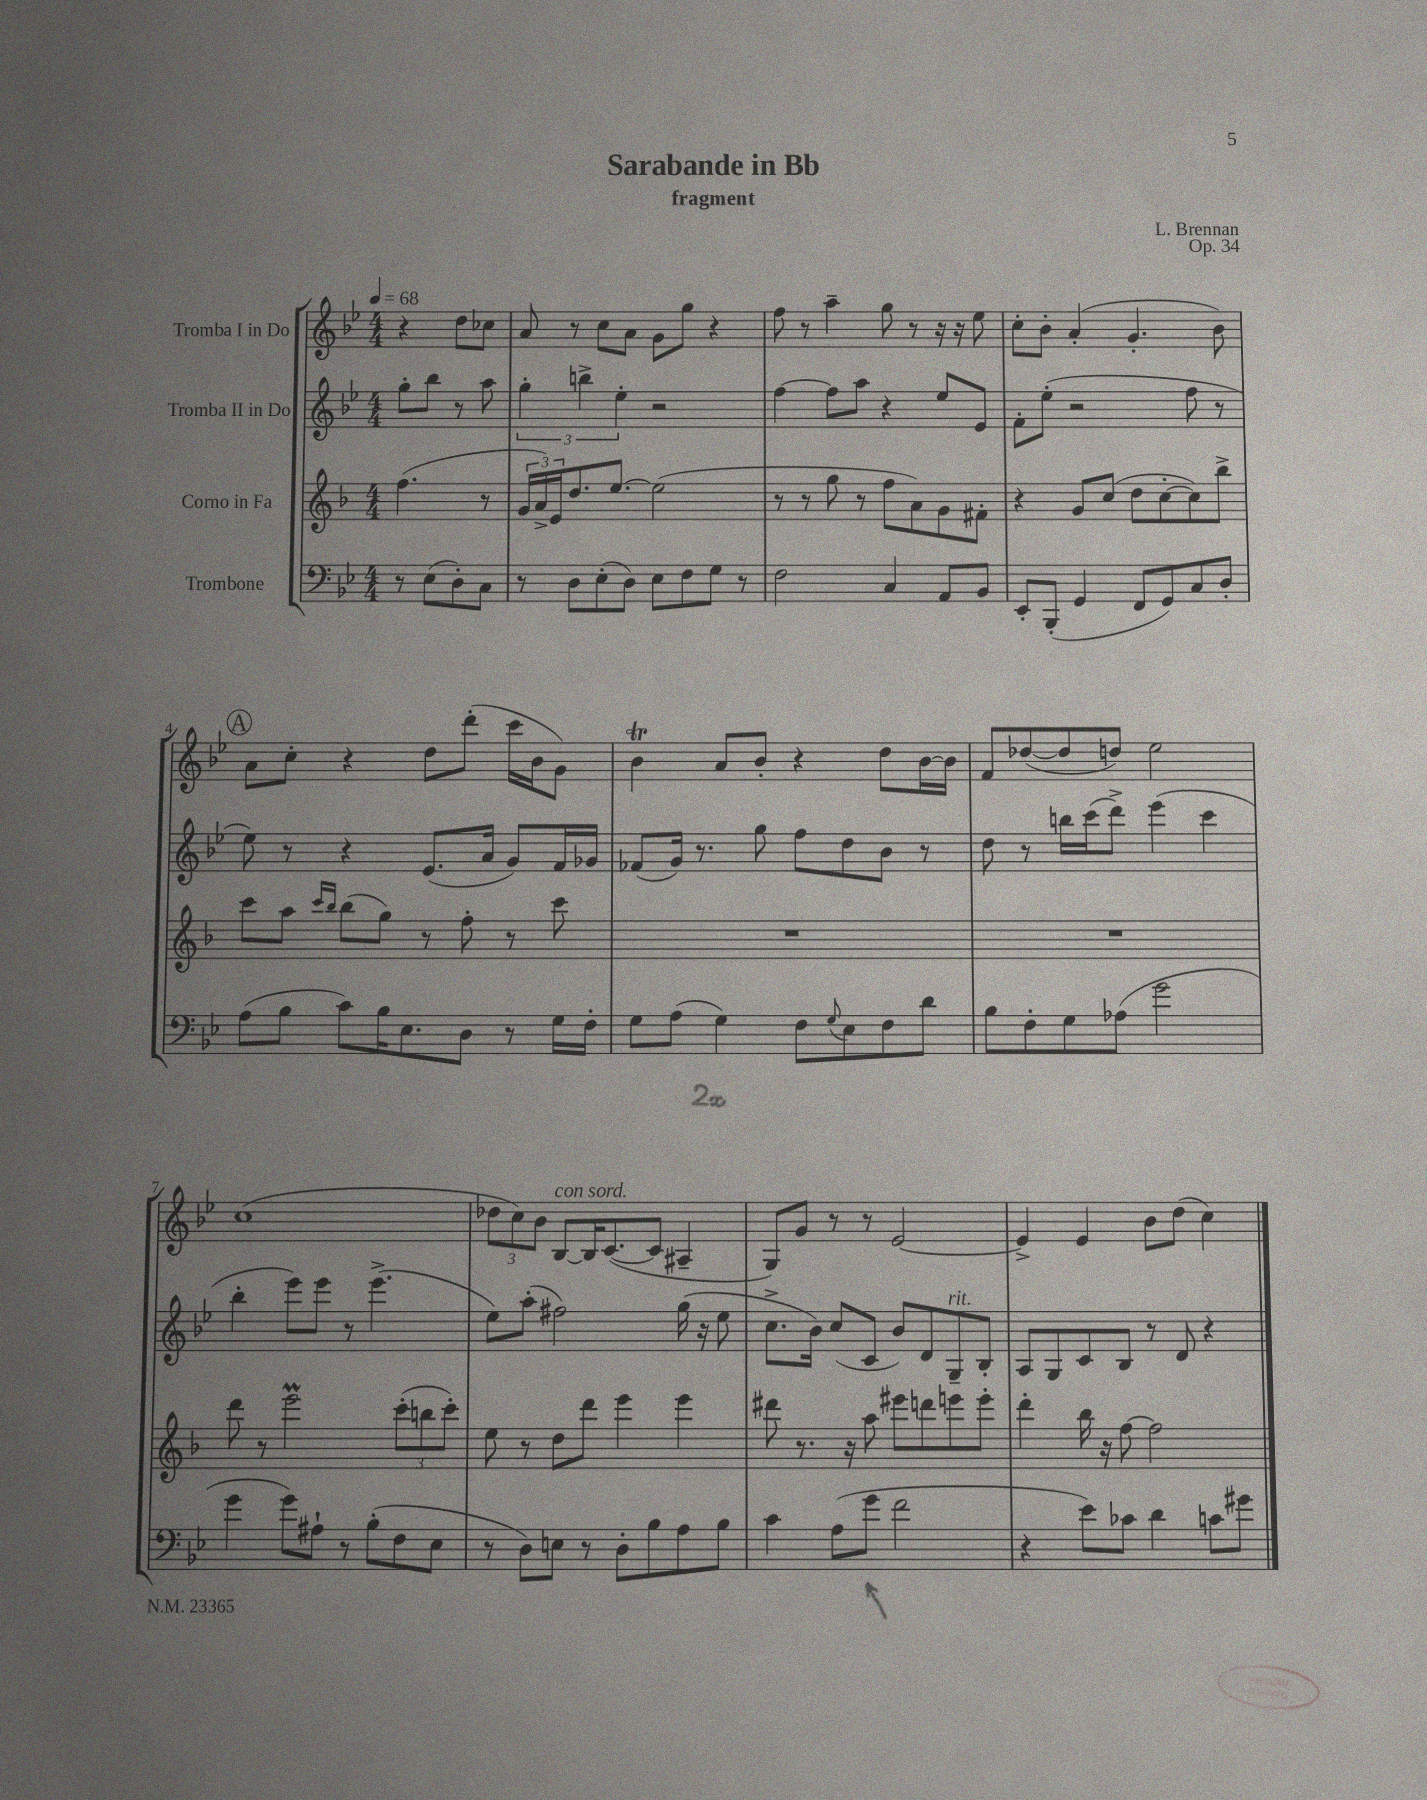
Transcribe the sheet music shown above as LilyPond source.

\header { title = "Sarabande in Bb" composer = "L. Brennan" subtitle = "fragment" opus = "Op. 34" }
<<
\new StaffGroup <<
\new Staff = "s0" \with { instrumentName = "Tromba I in Do" } {
    \clef treble \key bes \major \numericTimeSignature \time 4/4 \partial 2 \tempo 4 = 68
    r4 d''8 ces''8 |
    a'8 r8 c''8 a'8 g'8 g''8 r4 |
    f''8 r8 a''4-- g''8 r8 r16 r16 ees''8 |
    c''8-. bes'8-. a'4-.( g'4.-. bes'8) |
    \mark \markup { \circle "A" } a'8 c''8-. r4 d''8 d'''8-.( c'''16 bes'16 g'8) |
    bes'4\trill a'8 bes'8-. r4 d''8 bes'16~ bes'16 |
    f'8 des''8~( des''8 d''8) ees''2 |
    c''1( |
    \tuplet 3/2 { des''8 c''8) bes'8 } bes8~^\markup { \italic "con sord." } bes16 c'8.~( c'8 ais4-- |
    g8) g'8 r8 r8 ees'2~ |
    ees'4-> ees'4 bes'8 d''8( c''4) \bar "|." |
}
\new Staff = "s1" \with { instrumentName = "Tromba II in Do" } {
    \clef treble \key bes \major \numericTimeSignature \time 4/4 \partial 2
    g''8-. bes''8 r8 a''8 |
    \tuplet 3/2 { g''4-. b''4-> ees''4-. } r2 |
    f''4~ f''8 a''8 r4 ees''8 ees'8 |
    f'8-. ees''8-.( r2 f''8 r8 |
    \mark \markup { \circle "A" } ees''8) r8 r4 ees'8.( a'16 g'8) f'16 ges'16 |
    fes'8( g'16) r8. g''8 f''8 d''8 bes'8 r8 |
    d''8 r8 b''16 c'''16( d'''8->) ees'''4( c'''4 |
    bes''4-. ees'''8) ees'''8 r8 ees'''4.->( |
    ees''8) a''8-.( fis''2) g''16( r16 ees''8 |
    c''8.-> bes'16) c''8( c'8 bes'8) d'8 g8--^\markup { \italic "rit." } bes8-. |
    a8 g8 c'8 bes8 r8 d'8 r4 \bar "|." |
}
\new Staff = "s2" \with { instrumentName = "Corno in Fa" } {
    \clef treble \key f \major \numericTimeSignature \time 4/4 \partial 2
    f''4.( r8 |
    \tuplet 3/2 { g'16 a'16->) e'16 } d''8. e''8.~ e''2( |
    r8 r8 g''8 r8 f''8 a'8) g'8 fis'8-. |
    r4 g'8 c''8( d''8 c''8~-. c''8) bes''8-> |
    \mark \markup { \circle "A" } c'''8 a''8 \grace { c'''16 bes''16 } bes''8( g''8) r8 f''8-. r8 c'''8 |
    R1 |
    R1 |
    d'''8 r8 e'''2\prall \tuplet 3/2 { c'''8-.( b''8 c'''8-.) } |
    e''8 r8 d''8 d'''8 e'''4 e'''4 |
    dis'''8 r8. r16 a''8 eis'''8 d'''8 e'''8 e'''8-. |
    d'''4-. bes''16 r16 f''8~ f''2 \bar "|." |
}
\new Staff = "s3" \with { instrumentName = "Trombone" } {
    \clef bass \key bes \major \numericTimeSignature \time 4/4 \partial 2
    r8 ees8( d8-.) c8 |
    r8 d8 ees8-.( d8) ees8 f8 g8 r8 |
    f2 c4 a,8 bes,8 |
    ees,8-. bes,,8-.( g,4 f,8 g,8) c8 d8-. |
    \mark \markup { \circle "A" } a8( bes8 c'8) bes16 ees8. d8 r8 g16 f16-. |
    g8 a8( g4) f8 \appoggiatura { g8 } ees8 f8 d'8 |
    bes8 f8-. g8 aes8( g'2 |
    g'4 g'8) ais8-! r8 bes8-.( f8 ees8 |
    r8 d8) e8 r8 d8-. bes8 a8 bes8 |
    c'4 a8( g'8 f'2 |
    r4 ees'8) ces'8 d'4 c'8 gis'8 \bar "|." |
}
>>
>>
